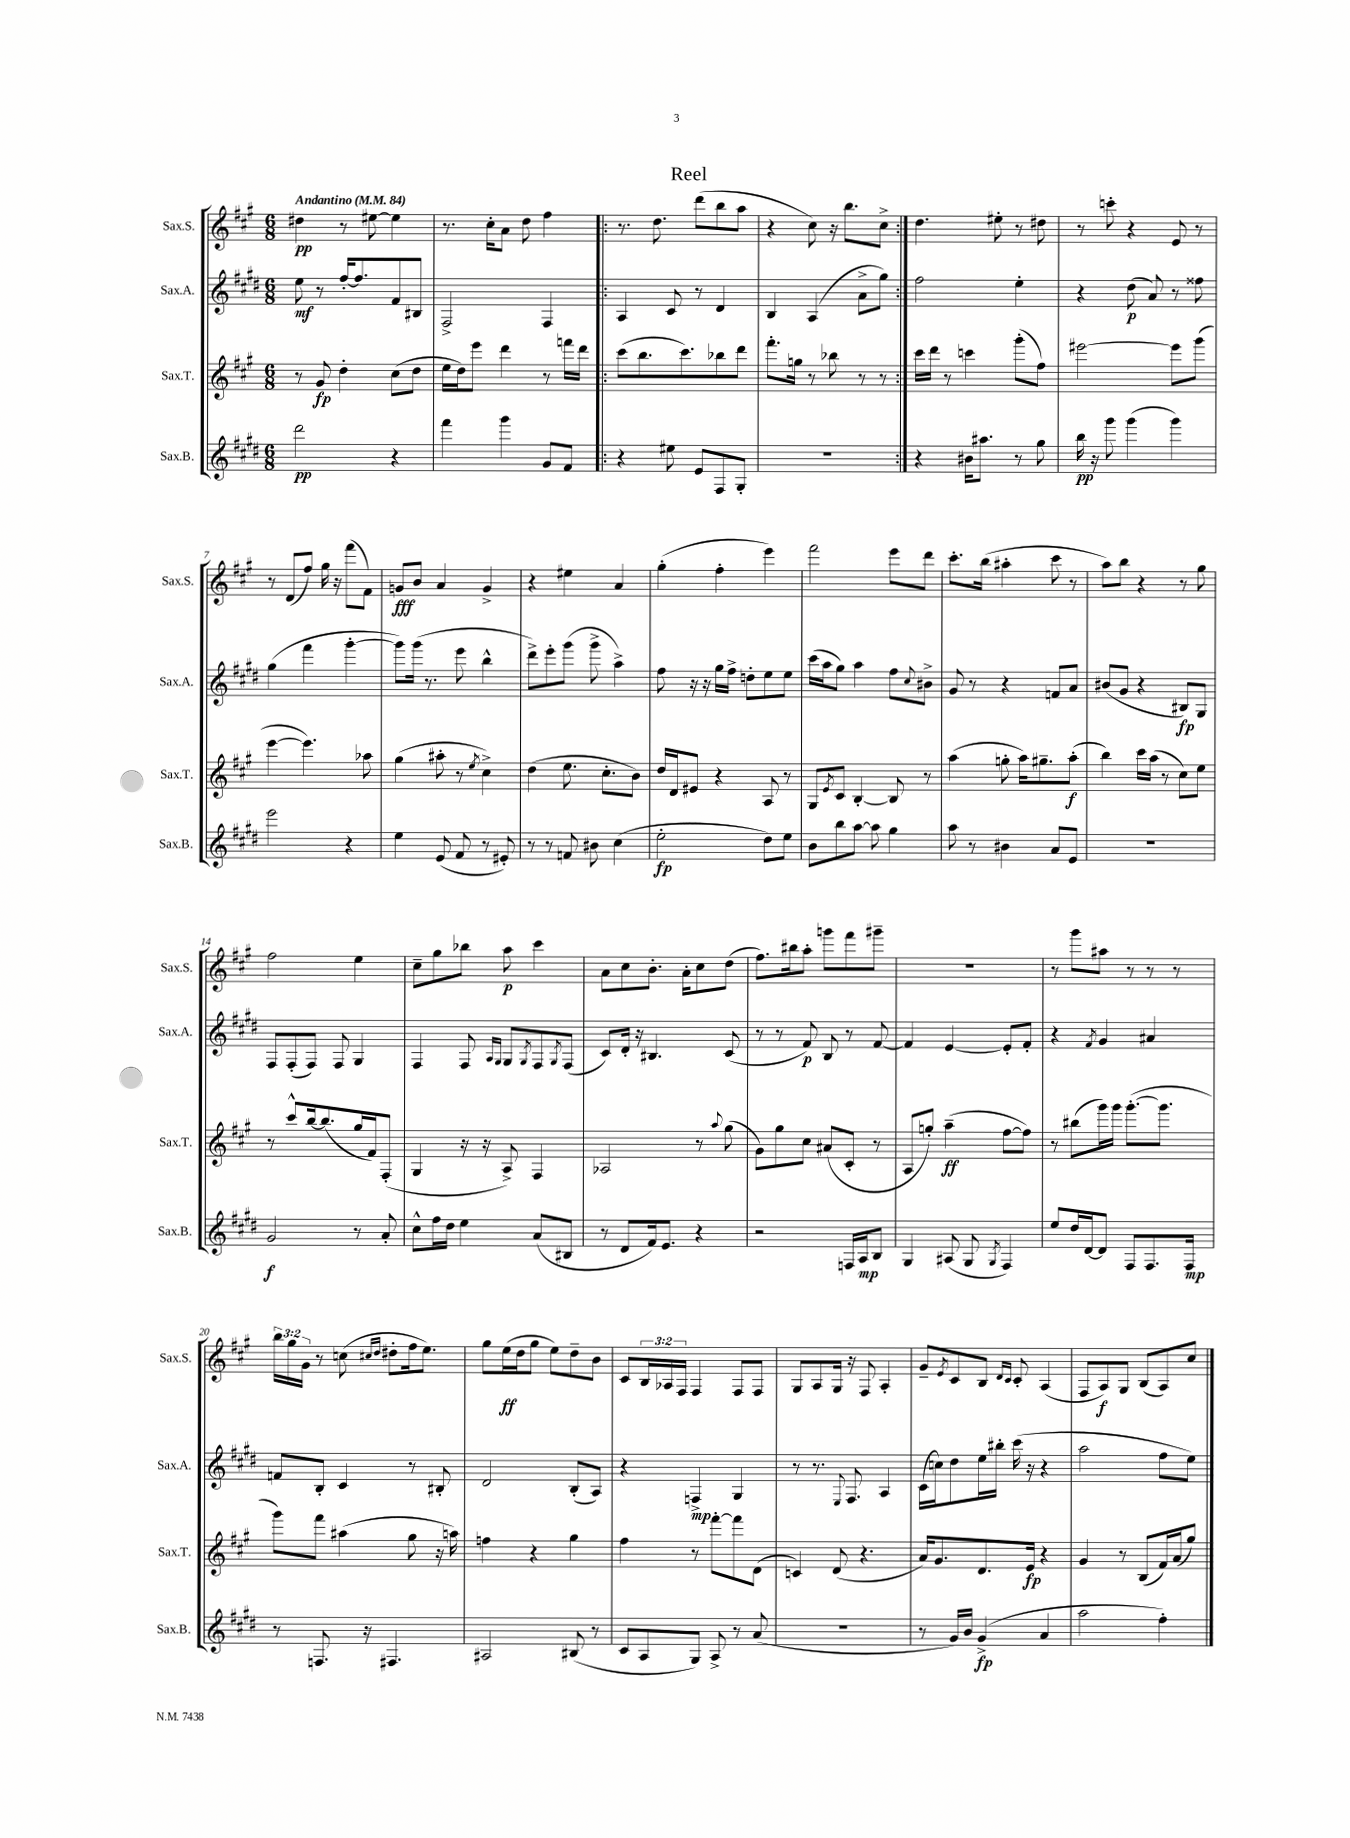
\header { title = "Reel" }
<<
\new StaffGroup <<
\new Staff = "s0" \with { instrumentName = "Sax.S." shortInstrumentName = "Sax.S." } {
    \clef treble \key a \major \numericTimeSignature \time 6/8 \override Staff.TupletNumber.text = #tuplet-number::calc-fraction-text \tempo "Andantino" 4 = 84
    dis''4\pp r8 eis''8~ eis''4 |
    r8. cis''16-. a'8 d''8 fis''4 |
    \repeat volta 2 { r8. d''8. d'''8( b''8 a''8 |
    r4 cis''8) r16 b''8. cis''8-> | }
    d''4. eis''8-. r8 dis''8 |
    r8 c'''8-. r4 e'8 r8 |
    r8 d'8( fis''8) gis''16 r16 fis'''8( fis'8) |
    g'8\fff b'8 a'4 g'4-> |
    r4 eis''4 a'4 |
    gis''4-.( fis''4-. e'''4) |
    fis'''2 e'''8 d'''8 |
    cis'''8.-. b''16( ais''4-. cis'''8 r8 |
    a''8) b''8 r4 r8 gis''8 |
    fis''2 e''4 |
    cis''8-- gis''8 bes''8 a''8\p cis'''4 |
    a'8 cis''8 b'8.-. a'16-. cis''8 d''8( |
    fis''8.) bis''16 a''8-. g'''8 fis'''8 gis'''8-- |
    R2. |
    r8 gis'''8 ais''8 r8 r8 r8 |
    \tuplet 3/2 { b''16 gis''16 gis'16 } r8 c''8( \grace { cis''16 d''16 } dis''8-. fis''16 e''8.) |
    gis''8 e''16\ff( d''16 gis''8 e''8) d''8-- b'8 |
    cis'8 \tuplet 3/2 { b16 aes16 fis16 } fis4 fis8 fis8 |
    gis8 a8 gis16 r16 fis8 a4-. |
    gis'8-- \acciaccatura { e'8 } cis'8 b8 \grace { d'16 cis'16 } cis'8-. a4( |
    fis8 a8\f) gis8 b8( a8) cis''8 \bar "|." |
}
\new Staff = "s1" \with { instrumentName = "Sax.A." shortInstrumentName = "Sax.A." } {
    \clef treble \key e \major \numericTimeSignature \time 6/8
    e''8\mf r8 fis''16~-. fis''8. fis'8 bis8 |
    fis2-> fis4 |
    \repeat volta 2 { a4 cis'8 r8 dis'4 |
    b4 a4( a'8-> gis''8) | }
    fis''2 e''4-. |
    r4 dis''8\p( a'8) r8 fisis''8 |
    gis''4( fis'''4 gis'''4~-. |
    gis'''8) gis'''16( r8. e'''8 b''4-^ |
    dis'''8->) e'''8-. gis'''8( gis'''8-> a''4->) |
    fis''8 r16 r16 gis''16 fis''16-> d''8-. e''8 e''8 |
    cis'''16( a''16 gis''8) a''4 fis''8 \appoggiatura { cis''8 } bis'8-> |
    gis'8 r8 r4 f'8 a'8 |
    bis'8( gis'8 r4 bis8\fp) gis8 |
    fis8 fis8-.( fis8) fis8 gis4 |
    fis4 fis8 \grace { a16 gis16 } gis8 \acciaccatura { gis8 } fis8 \acciaccatura { gis8 } fis8( |
    cis'8) dis'16-. r16 bis4. cis'8( |
    r8 r8 fis'8\p) b8 r8 fis'8~ |
    fis'4 e'4~ e'8-. fis'8-. |
    r4 \acciaccatura { fis'8 } gis'4 ais'4 |
    f'8 b8-. cis'4 r8 bis8-. |
    dis'2 b8-.( a8) |
    r4 f4->\mp gis4 |
    r8 r8. \appoggiatura { e8 } fis8. a4 |
    cis'16( c''16) dis''8 e''16 bis''16-. cis'''16( r16 r4 |
    a''2 fis''8 e''8) \bar "|." |
}
\new Staff = "s2" \with { instrumentName = "Sax.T." shortInstrumentName = "Sax.T." } {
    \clef treble \key a \major \numericTimeSignature \time 6/8
    r8 gis'8\fp d''4-. cis''8( d''8 |
    e''16 d''16) e'''8 d'''4 r8 f'''16 d'''16 |
    \repeat volta 2 { cis'''8( b''8. cis'''8.) bes''8 d'''8 |
    fis'''8.-. g''16 r8 bes''8 r8 r8 | }
    cis'''16 d'''16 r8 c'''4 gis'''8-.( fis''8) |
    eis'''2~ eis'''8 gis'''8( |
    e'''4~ e'''4.) aes''8 |
    gis''4( ais''8-. r8 \acciaccatura { e''8 } cis''4->) |
    d''4( e''8. cis''8.-. b'8) |
    d''16 d'16 eis'8 r4 a8 r8 |
    gis8 \acciaccatura { e'8 } cis'8 b4~-. b8 r8 |
    a''4( g''8-. a''16) gis''8.-- a''8-.\f( |
    b''4) cis'''16 a''16( r8 cis''8) e''8 |
    r8 cis'''8-^ b''16~ b''8.( gis''16 fis'16) fis8-.( |
    gis4 r16 r16 a8->) fis4 |
    aes2 r8 \appoggiatura { a''8 } gis''8( |
    gis'8) gis''8 cis''8 ais'8( cis'8-. r8 |
    a8 g''8-.) a''4--\ff( fis''8~ fis''8) |
    r8 bis''8( gis'''16) gis'''16 gis'''8.~-.( gis'''8. |
    gis'''8) fis'''8 ais''4( gis''8 r16 a''16) |
    f''4 r4 gis''4 |
    fis''4 r8 fis'''8~-. fis'''8 d'8( |
    c'4) d'8( r4. |
    a'16) gis'8. d'8. e'16\fp r4 |
    gis'4 r8 b8( fis'16) a'16( gis''8) \bar "|." |
}
\new Staff = "s3" \with { instrumentName = "Sax.B." shortInstrumentName = "Sax.B." } {
    \clef treble \key e \major \numericTimeSignature \time 6/8
    dis'''2\pp r4 |
    fis'''4 gis'''4 gis'8 fis'8 |
    \repeat volta 2 { r4 eis''8 e'8 fis8 gis8-. |
    R2. | }
    r4 bis'16 ais''8. r8 gis''8 |
    b''16\pp r16 gis'''8 gis'''4( gis'''4) |
    e'''2 r4 |
    e''4 e'8( fis'8 r8 eis'8-.) |
    r8 r8 f'8 bis'8 cis''4( |
    e''2-.\fp dis''8) e''8 |
    b'8 b''8 a''8~ a''8 gis''4 |
    a''8 r8 bis'4 a'8 e'8 |
    R2. |
    gis'2\f r8 a'8-. |
    cis''8-^ fis''16 dis''16 e''4 a'8( bis8 |
    r8 dis'8 fis'16) e'8. r4 |
    r2 f16 a16\mp b8 |
    gis4 ais8( gis8 \acciaccatura { gis8 } fis4) |
    e''8 dis''16 dis'16~ dis'8 fis8 fis8. fis16\mp |
    r8 f8. r16 fis4. |
    ais2 bis8( r8 |
    cis'8 a8 gis8) a8-> r8 a'8( |
    R2. |
    r8 gis'16) b'16 gis'4->\fp( a'4 |
    a''2 fis''4-.) \bar "|." |
}
>>
>>
